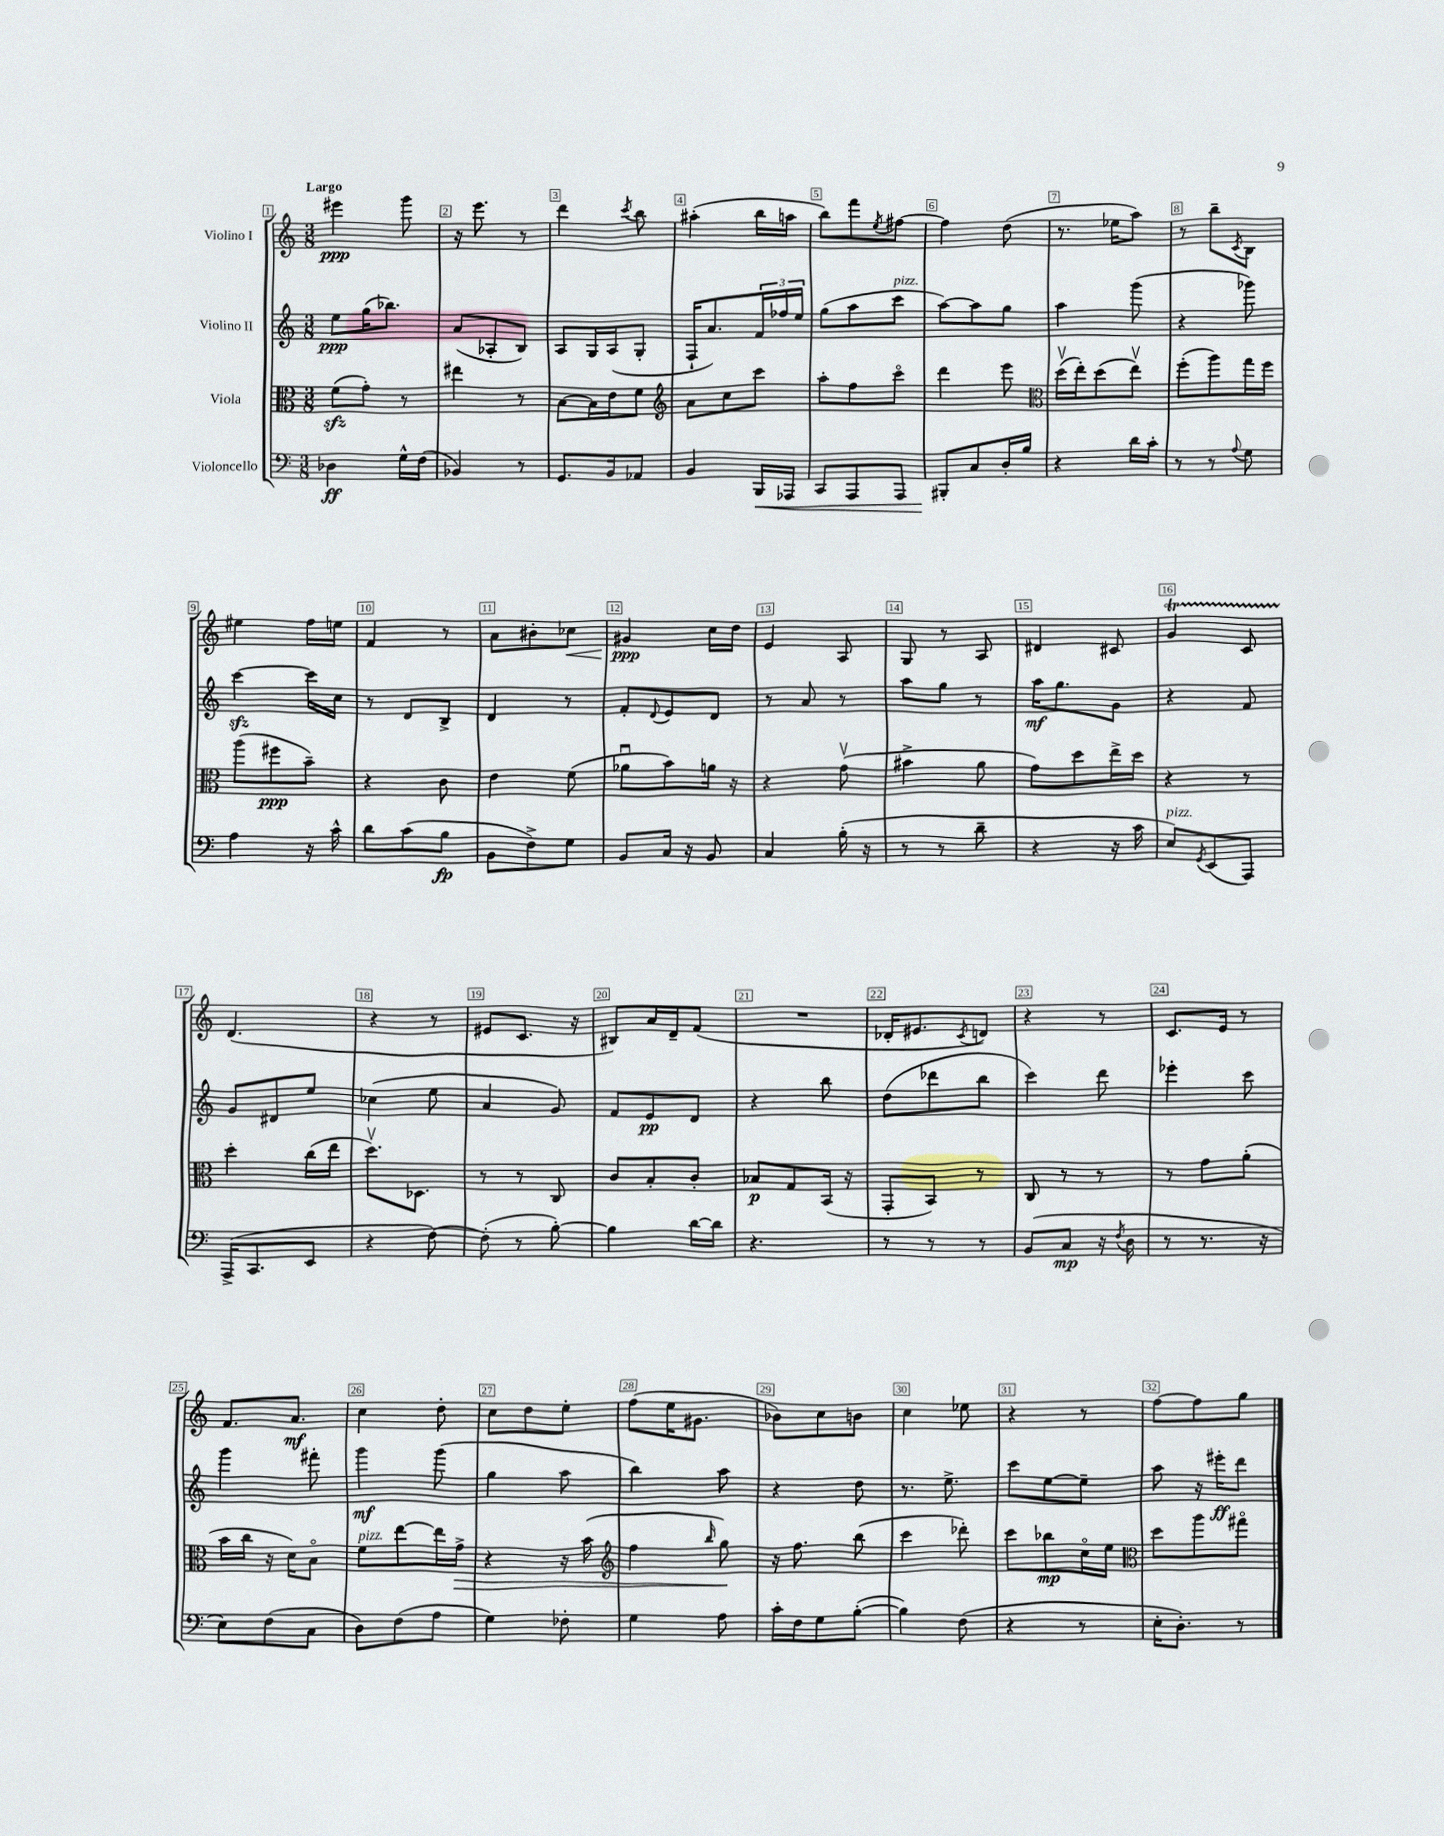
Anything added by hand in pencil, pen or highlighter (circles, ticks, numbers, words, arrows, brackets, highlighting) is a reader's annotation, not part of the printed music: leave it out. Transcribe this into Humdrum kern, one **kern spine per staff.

**kern	**dynam	**kern	**dynam	**kern	**dynam	**kern	**dynam
*part4	*part4	*part3	*part3	*part2	*part2	*part1	*part1
*staff4	*staff4	*staff3	*staff3	*staff2	*staff2	*staff1	*staff1
*I"Violoncello	*	*I"Viola	*	*I"Violino II	*	*I"Violino I	*
*clefF4	*	*clefC3	*	*clefG2	*	*clefG2	*
*k[]	*	*k[]	*	*k[]	*	*k[]	*
*M3/8	*	*M3/8	*	*M3/8	*	*M3/8	*
=1	=1	=1	=1	=1	=1	=1	=1
!	!	!	!	!	!	!LO:TX:a:B:t=Largo	!
4D-X\	ff	(8fzz\L	.	8ee\L	ppp	4eee#X\	ppp
.	.	8g'\J)	.	(16gg\K	.	.	.
.	.	.	.	8.bb-X\J)	.	.	.
16G^^\LL	.	8r	.	.	.	8ggg\	.
(16F\JJ	.	.	.	.	.	.	.
=2	=2	=2	=2	=2	=2	=2	=2
4BB-X/)	.	4ee#X\	.	(8a/L	.	16r	.
.	.	.	.	.	.	8.eee\	.
.	.	.	.	8A-X'/	.	.	.
8r	.	8r	.	8B/J)	.	8r	.
=3	=3	=3	=3	=3	=3	=3	=3
8.GG/L	.	[8B\L	.	8A/L	.	4ddd\	.
.	.	16B\L]	.	16G/L	.	.	.
16BB/k	.	16e\J	.	(16A/J	.	.	.
.	.	.	.	.	.	8qccc/	.
8AA-X/J	.	8f\J	.	8G'/J	.	8bb\	.
=4	=4	=4	=4	=4	=4	=4	=4
*	*	*clefG2	*	*	*	*	*
4BB/	.	8a\L	.	16F`/KL	.	(4aa#X'\	.
.	.	.	.	8.a/)	.	.	.
.	.	8cc\	.	.	.	.	.
!	!LO:HP:b	!	!	!	!	!	!
16BBB/LL	<	8ccc\J	.	24f/L	.	16bb\LL	.
.	.	.	.	24ff-X/	.	.	.
16AAA-X/JJ	.	.	.	.	.	16aan\JJ	.
.	.	.	.	24ee/JJ	.	.	.
=5	=5	=5	=5	=5	=5	=5	=5
8CC/L	.	8aa'\L	.	(8gg\L	.	8bb\L)	.
8AAA/	.	8ff\	.	8aa\	.	8fff\	.
.	.	.	.	.	.	8qee/	.
!	!	!	!	!LO:TX:a:i:t=pizz.	!	!	!
8AAA/J	.	8ccc\J	.	8ccc\J	.	[8ff#X\J	.
=6	=6	=6	=6	=6	=6	=6	=6
8BBB#X'/L	.	4ddd\	.	[8aa\L)	.	4ff#\]	.
8C/	[	.	.	8aa\]	.	.	.
16D'/L	.	8eee\	.	8gg\J	.	(8dd\	.
16B/JJ	.	.	.	.	.	.	.
=7	=7	=7	=7	=7	=7	=7	=7
*	*	*clefC3	*	*	*	*	*
4r	.	(16ddv\LL	.	4aa\	.	8.r	.
.	.	16ee'\J)	.	.	.	.	.
.	.	(8dd\	.	.	.	.	.
.	.	.	.	.	.	16ee-X\KL	.
16d\LL	.	8eev\J)	.	(8ggg\	.	8aa\J)	.
16c'\JJ	.	.	.	.	.	.	.
=8	=8	=8	=8	=8	=8	=8	=8
8r	.	(8ff'\L	.	4r	.	8r	.
8r	.	8aa\)	.	.	.	8bb~\L	.
8qqA/	.	.	.	.	.	8qc/	.
8G\	.	16gg\L	.	8ggg-X\)	.	8B\J	.
.	.	16ff\JJ	.	.	.	.	.
!!LO:LB:g=z
=9	=9	=9	=9	=9	=9	=9	=9
4A\	.	(8aa\L	.	[4ccczz\	.	4ee#X\	.
.	.	8ff#X\	ppp	.	.	.	.
16r	.	8b~\J)	.	16ccc\LL]	.	16ff\LL	.
16c^^\	.	.	.	16cc\JJ	.	16een\JJ	.
=10	=10	=10	=10	=10	=10	=10	=10
8d\L	.	4r	.	8r	.	4f/	.
(8c\	.	.	.	8d/L	.	.	.
8B\J	fp	8c\	.	8B^/J	.	8r	.
=11	=11	=11	=11	=11	=11	=11	=11
8BB\L	.	4e\	.	4d/	.	8a\L	.
8F^\)	.	.	.	.	.	8b#X'\	.
!	!	!	!	!	!	!	!LO:HP:b
8G\J	.	(8f\	.	8r	.	8cc-X\J	<
=12	=12	=12	=12	=12	=12	=12	=12
8BB/L	.	8a-Xu\L	.	8f'/L	.	4g#X/	ppp
.	.	.	.	8qqd/	.	.	.
16C/Jk	.	8b\)	.	8e/	.	.	.
16r	.	.	.	.	.	.	.
8BB/	.	16an\Jk	.	8d/J	.	16cc\LL	[
.	.	16r	.	.	.	16dd\JJ	.
=13	=13	=13	=13	=13	=13	=13	=13
4C/	.	4r	.	8r	.	4e/	.
.	.	.	.	8a/	.	.	.
(16B'\	.	(8gv\	.	8r	.	8A/	.
16r	.	.	.	.	.	.	.
=14	=14	=14	=14	=14	=14	=14	=14
8r	.	4b#X^\	.	8aa\L	.	8G/	.
8r	.	.	.	8gg\J	.	8r	.
8d~\	.	8a\	.	8r	.	8A/	.
=15	=15	=15	=15	=15	=15	=15	=15
4r	.	8g\L)	.	16aa\KL	mf	4d#X/	.
.	.	.	.	8.gg\	.	.	.
.	.	8dd\	.	.	.	.	.
16r	.	16ee^\L	.	8g\J	.	8c#X/	.
16c\	.	16dd\JJ	.	.	.	.	.
=16	=16	=16	=16	=16	=16	=16	=16
!LO:TX:a:i:t=pizz.	!	!	!	!	!	!	!
8E/L)	.	4r	.	4r	.	4gT/	.
8qGG/	.	.	.	.	.	.	.
(8EE/	.	.	.	.	.	.	.
8AAA/J)	.	8r	.	8f/	.	8cTTT/	.
!!LO:LB:g=z
=17	=17	=17	=17	=17	=17	=17	=17
(16AAA^/KL	.	4dd'\	.	8g/L	.	(4.d/	.
8.CC/	.	.	.	.	.	.	.
.	.	.	.	8d#X/	.	.	.
8EE/J	.	(16cc\LL	.	8ee/J	.	.	.
.	.	16ee\JJ	.	.	.	.	.
=18	=18	=18	=18	=18	=18	=18	=18
4r	.	8.ddv\L)	.	(4cc-X\	.	4r	.
.	.	8.D-X\J	.	.	.	.	.
[8F\)	.	.	.	8ee\	.	8r	.
=19	=19	=19	=19	=19	=19	=19	=19
(8F'\]	.	8r	.	4a/	.	8e#X/L	.
8r	.	8r	.	.	.	8.c/J	.
[8B'\)	.	8C/	.	8g/)	.	.	.
.	.	.	.	.	.	16r	.
=20	=20	=20	=20	=20	=20	=20	=20
4B\]	.	8c/L	.	8f/L	.	8B#X/L)	.
.	.	8B'/	.	8e/	pp	16a/L	.
.	.	.	.	.	.	16d~/J	.
[16d\LL	.	8c'/J	.	8d/J	.	(8f/J	.
16d\JJ]	.	.	.	.	.	.	.
=21	=21	=21	=21	=21	=21	=21	=21
4.r	.	8B-X/L	p	4r	.	4.r	.
.	.	8G/	.	.	.	.	.
.	.	(16BB/Jk	.	8bb\	.	.	.
.	.	16r	.	.	.	.	.
=22	=22	=22	=22	=22	=22	=22	=22
8r	.	8GG'/L	.	(8dd\L	.	16d-X'/KL	.
.	.	.	.	.	.	8.e#X/	.
8r	.	8BB/J)	.	8ddd-X\	.	.	.
.	.	.	.	.	.	8qc/	.
8r	.	8r	.	8bb\J	.	8dn/J)	.
=23	=23	=23	=23	=23	=23	=23	=23
(8BB/L	.	8C/	.	4ccc\)	.	4r	.
8C/J	mp	8r	.	.	.	.	.
16r	.	8r	.	8ddd\	.	8r	.
8qF/	.	.	.	.	.	.	.
16D\	.	.	.	.	.	.	.
=24	=24	=24	=24	=24	=24	=24	=24
8r	.	8r	.	4eee-X'\	.	8.c/L	.
8.r	.	8g\L	.	.	.	.	.
.	.	.	.	.	.	16e/Jk	.
.	.	(8a'\J	.	8ccc\	.	8r	.
16r	.	.	.	.	.	.	.
!!LO:LB:g=z
=25	=25	=25	=25	=25	=25	=25	=25
8E\L)	.	16b\LL	.	4ggg\	.	8.f/L	.
.	.	16cc\JJ	.	.	.	.	.
(8F\	.	16r	.	.	.	.	.
.	.	16d\KL)	.	.	.	8.a/J	mf
8C\J	.	8B\J	.	8fff#X'\	.	.	.
=26	=26	=26	=26	=26	=26	=26	=26
!	!	!LO:TX:a:i:t=pizz.	!	!	!	!	!
8D\L)	.	8f\L	.	4ggg\	mf	4cc\	.
(8F\	.	[8ee\	.	.	.	.	.
8A\J	.	16ee\L]	.	(8ggg\	.	8dd'\	.
!	!	!	!LO:HP:b	!	!	!	!
.	.	16g^\JJ	>	.	.	.	.
=27	=27	=27	=27	=27	=27	=27	=27
4G\)	.	4r	.	4gg\	.	8cc\L	.
.	.	.	.	.	.	8dd\	.
8F-X'\	.	16r	.	8aa\	.	8ee'\J	.
.	.	(16b\	.	.	.	.	.
=28	=28	=28	=28	=28	=28	=28	=28
*	*	*clefG2	*	*	*	*	*
4G\	.	4ff\	.	4bb\)	.	(8ff\L	.
.	.	.	.	.	.	16ee\K	.
.	.	.	.	.	.	8.g#X\J	.
.	.	16qqbb/	.	.	.	.	.
8A\	.	8gg\)	.	8aa\	.	.	.
.	.	.	]	.	.	.	.
=29	=29	=29	=29	=29	=29	=29	=29
16c'\LL	.	16r	.	4r	.	8b-X\L)	.
16F\J	.	8.ff\	.	.	.	.	.
8G\	.	.	.	.	.	8cc\	.
([8B'\J	.	(8bb\	.	8dd\	.	8bn\J	.
=30	=30	=30	=30	=30	=30	=30	=30
4B\])	.	4ccc\	.	8.r	.	4cc\	.
.	.	.	.	8.ee^\	.	.	.
(8F\	.	8ddd-X'\)	.	.	.	8ee-X\	.
=31	=31	=31	=31	=31	=31	=31	=31
4r	.	8ccc\L	.	8ccc\L	.	4r	.
.	.	8bb-X\	mp	[8ee\	.	.	.
8r	.	16cc\L	.	8ee~\J]	.	8r	.
.	.	16ee\JJ	.	.	.	.	.
=32	=32	=32	=32	=32	=32	=32	=32
*	*	*clefC3	*	*	*	*	*
16E'\KL	.	8dd\L	.	8aa\	.	[8ff\L	.
8.D'\J)	.	.	.	.	.	.	.
.	.	8aa\	.	16r	.	8ff\]	.
.	.	.	.	16eee#X'\KL	ff	.	.
8r	.	8gg#X\J	.	8ddd\J	.	8gg\J	.
==	==	==	==	==	==	==	==
*-	*-	*-	*-	*-	*-	*-	*-
